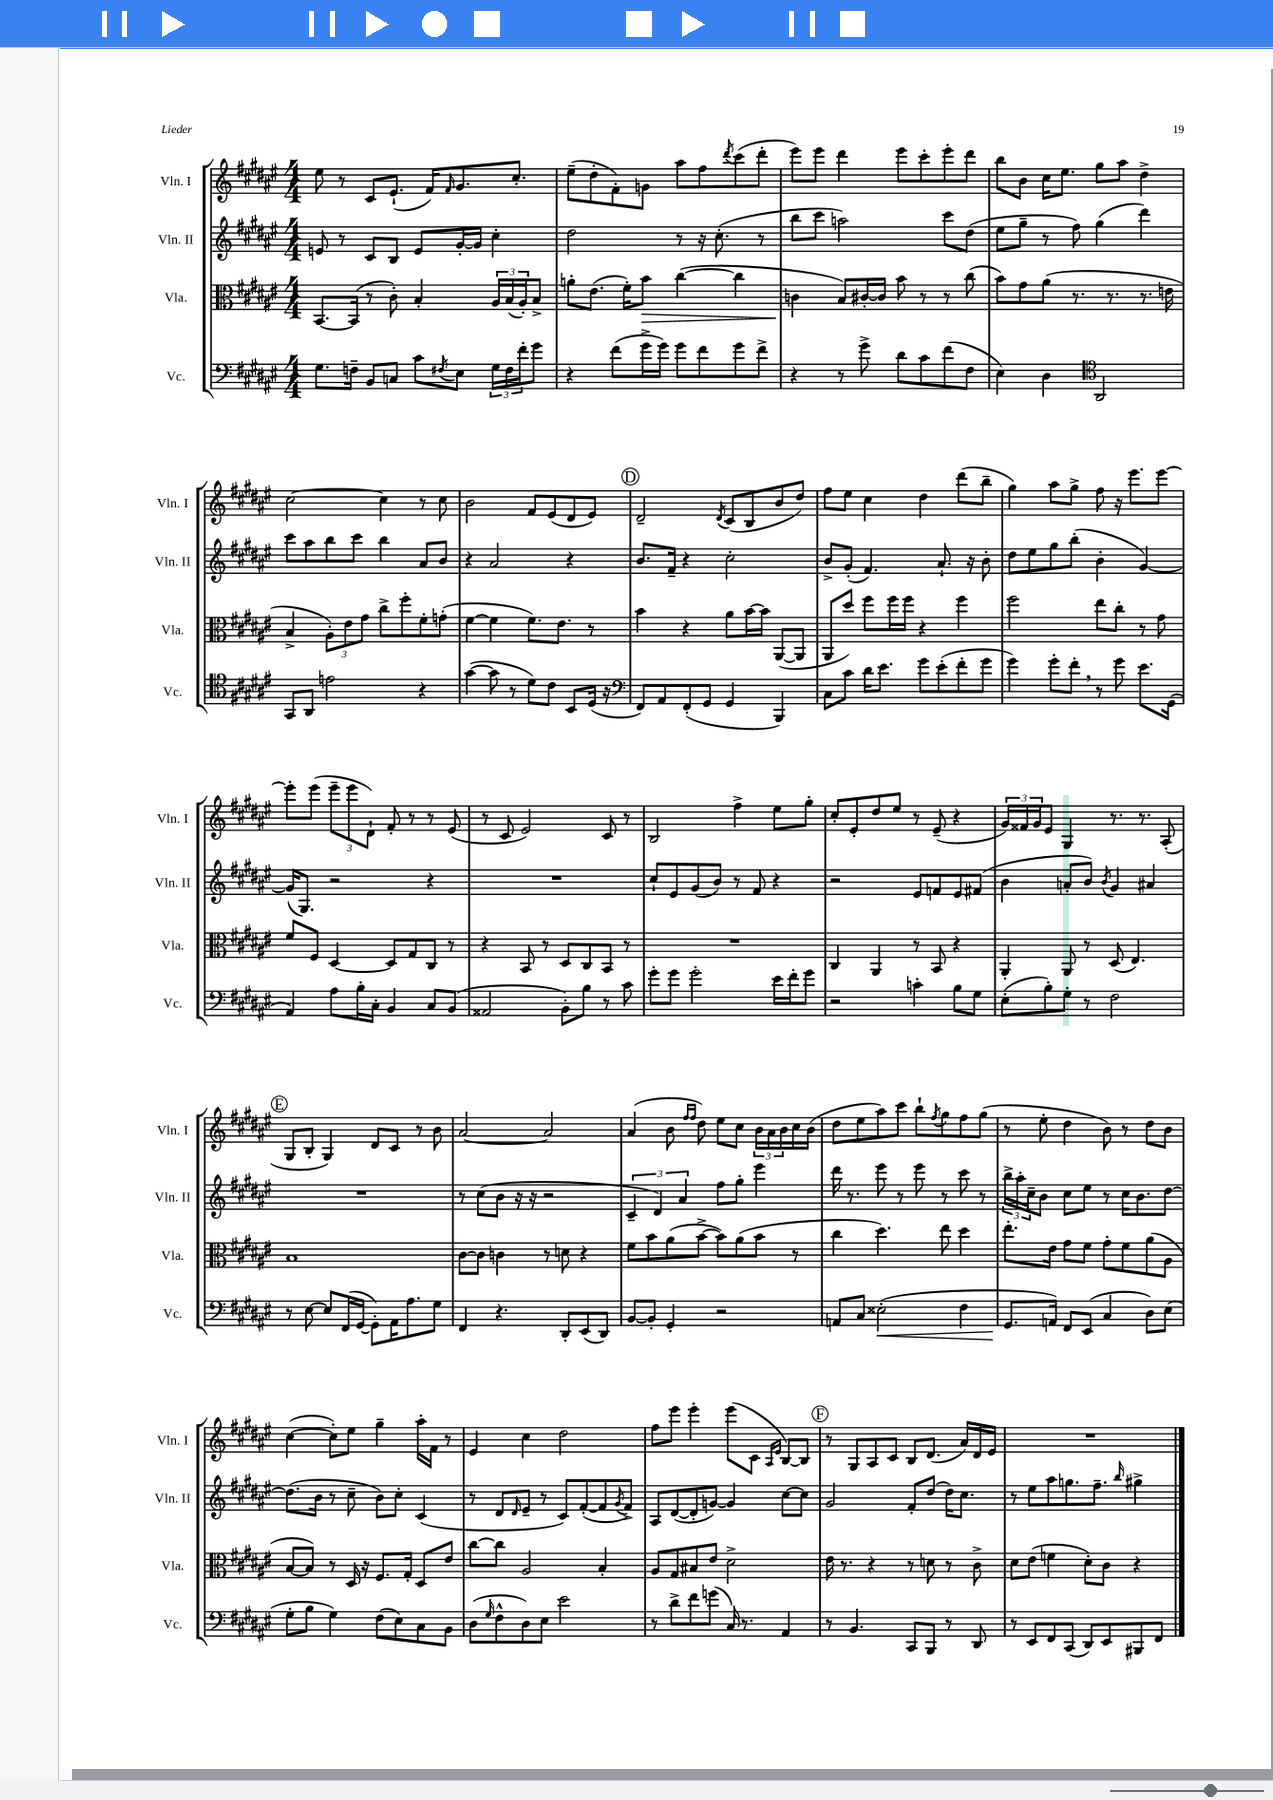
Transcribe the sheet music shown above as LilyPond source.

<<
\new StaffGroup <<
\new Staff = "s0" \with { instrumentName = "Vln. I" shortInstrumentName = "Vln. I" } {
    \clef treble \key fis \major \numericTimeSignature \time 4/4
    eis''8 r8 cis'8 eis'8.-!( fis'16) \grace { fis'16 } gis'8. cis''8.-. |
    eis''8--( dis''8-. fis'8-.) g'8 ais''8 fis''8 \acciaccatura { dis'''8 } cis'''8( dis'''8-. |
    eis'''8) eis'''8 dis'''4 eis'''8 cis'''8-. eis'''8-. dis'''8 |
    b''8 b'8 cis''16 eis''8. gis''8 ais''8 dis''4-> |
    cis''2~ cis''4 r8 cis''8 |
    b'2 fis'8 eis'8( dis'8 eis'8) |
    \mark \markup { \circle "D" } dis'2-- \acciaccatura { dis'8 } cis'8( b8 b'8 dis''8) |
    fis''8 eis''8 cis''4 dis''4 dis'''8( b''8-- |
    gis''4) ais''8 gis''8-> fis''8 r16 eis'''8. eis'''8~ |
    eis'''8-. eis'''8( \tuplet 3/2 { eis'''8-- eis'''8 dis'8-!) } fis'8-. r8 r8 eis'8( |
    r8 cis'8 eis'2) cis'8 r8 |
    b2 fis''4-> eis''8 gis''8-. |
    cis''8-. eis'8-. dis''8 eis''8 r8 eis'8--( r4 |
    \tuplet 3/2 { gis'16) fisis'16 gis'16 } eis'8 gis4 r8. r8. ais8-.( |
    \mark \markup { \circle "E" } gis8 b8-. gis4) dis'8 cis'8 r8 b'8 |
    ais'2~ ais'2 |
    ais'4( b'8 \grace { fis''16 fis''16 } dis''8) eis''8 cis''8 \tuplet 3/2 { b'16 ais'16 b'16 } cis''16 b'16( |
    dis''8 eis''8 ais''8) cis'''8 b''8-! \acciaccatura { fis''8 } gis''8 fis''8 gis''8( |
    r8 eis''8-. dis''4 b'8) r8 dis''8 b'8 |
    cis''4~( cis''8-.) eis''8 gis''4-- ais''16-. fis'16 r8 |
    eis'4 cis''4 dis''2 |
    fis''8 eis'''8 eis'''4-. eis'''8( cis'8 \grace { ais16 eis'16 } b8~) b8 |
    \mark \markup { \circle "F" } r8 gis8 ais8 cis'8 b8 dis'8.( ais'16) dis'16 eis'16 |
    R1 \bar "|." |
}
\new Staff = "s1" \with { instrumentName = "Vln. II" shortInstrumentName = "Vln. II" } {
    \clef treble \key fis \major \numericTimeSignature \time 4/4
    e'8 r8 cis'8 b8 e'8 gis'16~-. gis'16 cis''4-. |
    dis''2 r8 r16 cis''8.-.( r8 |
    b''8 cis'''8 a''2) cis'''8 dis''8( |
    eis''8 gis''8-- r8 fis''8) gis''4( dis'''4) |
    cis'''8 ais''8 b''8 cis'''8 b''4 ais'8 b'8 |
    r4 ais'2 r4 |
    \mark \markup { \circle "D" } b'8. fis'16-- r4 cis''2-. |
    b'8-> gis'8-.( fis'4.) ais'8.-! r16 b'8-. |
    dis''8 eis''8 gis''8 b''8-.( b'4-. gis'4~) |
    gis'16( gis8.) r2 r4 |
    R1 |
    cis''8-! eis'8 gis'8( b'8) r8 fis'8 r4 |
    r2 eis'8 f'8 eis'8 fis'8( |
    b'4 a'8-. b'8) \acciaccatura { b'8 } gis'4 ais'4 |
    \mark \markup { \circle "E" } R1 |
    r8 cis''8( b'8 r16 r16 r2 |
    \tuplet 3/2 { cis'4-- dis'4) ais'4 } fis''8 gis''8-. eis'''4 |
    dis'''16 r8. eis'''8 r8 eis'''8 r8 cis'''8 r8 |
    \tuplet 3/2 { b''16-> ais''16-. cis''16-- } b'8 cis''8 eis''8 r8 cis''16 b'8. dis''8~ |
    dis''8.( b'16 r8 cis''8-- b'8) cis''8-. cis'4( |
    r8 dis'8 \grace { dis'16 } eis'8-- r8 cis'8) fis'8~-.( fis'8 \acciaccatura { gis'8 } fis'8->) |
    ais8 dis'8~( dis'8-. g'8~) g'4 cis''8~ cis''8 |
    \mark \markup { \circle "F" } gis'2 fis'8-. dis''8( dis''16) cis''8. |
    r8 eis''8 ais''8 g''8. fis''8.-- \grace { b''16 } gis''4-> \bar "|." |
}
\new Staff = "s2" \with { instrumentName = "Vla." shortInstrumentName = "Vla." } {
    \clef alto \key fis \major \numericTimeSignature \time 4/4
    b,8.~ b,16( r8 cis'8-.) b4-. \tuplet 3/2 { ais16 b16( ais16-.) } b8-> |
    a'8-. eis'8.( fis'16-.) b'8\> cis''4~( cis''4 |
    c'4\! b8) cis'16~-. cis'16 b'8 r8 r8 cis''8( |
    b'8) gis'8 ais'8( r8. r8. r8. e'16 |
    b4-> \tuplet 3/2 { ais8-.) eis'8 gis'8 } cis''8-> fis''8-. fis'8-. g'8-.( |
    fis'4~ fis'4 fis'8.) eis'8. r8 |
    \mark \markup { \circle "D" } b'4 r4 ais'8 b'16~ b'16 ais,8~( ais,8 |
    ais,8 dis''8) fis''8 fis''16 fis''16 r4 fis''4 |
    fis''2 eis''8 cis''8-. r8 gis'8 |
    fis'8 fis8 dis4~ dis8 gis8 cis8 r8 |
    r4 b,8 r8 dis8 cis8 b,8 r8 |
    R1 |
    cis4 ais,4 r8 b,8 r4 |
    ais,4-. ais,8 r8 dis8( eis4.) |
    \mark \markup { \circle "E" } b1 |
    cis'8~ cis'8 c'4 r8 d'8 r4 |
    fis'8 b'8 ais'8( b'8~-> b'8) ais'8( b'8 r8 |
    cis''4 dis''4.) eis''8 dis''4 |
    eis''8.-. eis'16 gis'8 fis'8 gis'8-. fis'8 ais'8( ais8 |
    b8~ b8) r8 dis16 r16 fis8. gis16-. dis8 eis'8 |
    cis''8~ cis''8 ais2 b4-. |
    ais8 gis8 bis8 eis'8 dis'2-> |
    \mark \markup { \circle "F" } eis'16 r8. r4 r8 d'8 r8 cis'8-> |
    dis'8 eis'8( f'4 dis'8-.) cis'8 r4 \bar "|." |
}
\new Staff = "s3" \with { instrumentName = "Vc." shortInstrumentName = "Vc." } {
    \clef bass \key fis \major \numericTimeSignature \time 4/4
    gis8. f16-- b,8 c8 cis'8 \acciaccatura { fis8 } eis8 \tuplet 3/2 { gis16 fis16 fis'16-. } gis'8 |
    r4 fis'8( gis'16-> gis'16) gis'8 fis'8 gis'8 fis'8-> |
    r4 r8 gis'8-> dis'8 cis'8 fis'8( fis8 |
    eis4) dis4 \clef tenor ais,2 |
    gis,8 ais,8 e'2 r4 |
    gis'4~( gis'8 r8 dis'8) cis'8 b,8 dis16( r16 |
    \mark \markup { \circle "D" } \clef bass fis,8) ais,8 fis,8-.( gis,8 gis,4 b,,4) |
    cis8 cis'8 dis'16 eis'8. gis'8 eis'8-.( fis'8-. gis'8 |
    gis'4) gis'8-. fis'8-. \breathe r8 gis'8 eis'8. gis,16( |
    ais,4) ais8 b16-. cis16-. b,4 cis8 b,8( |
    aisis,2 b,8-.) b8 r8 cis'8 |
    gis'8-. gis'8 gis'2-. eis'16 fis'16-. gis'8 |
    r2 c'4-. b8 gis8 |
    eis8-.( b8-.) gis8-. r8 fis2 |
    \mark \markup { \circle "E" } r8 eis8~ eis8 fis,16( gis,16~ gis,8-.) ais,16 ais8. gis8 |
    fis,4 r4. dis,8-. eis,8( dis,8) |
    b,8~ b,8-. gis,4-. r2 |
    a,8 cis8 eisis2-.\<( fis4 |
    gis,8.\! a,16) fis,8 eis,8( cis4 dis8) eis8( |
    gis8-. b8 gis4) fis8( eis8) cis8 b,8 |
    dis8( \grace { gis16 } fis8-^ dis8) eis8 eis'2 |
    r8 dis'8-> fis'8 g'8( cis16) r8. ais,4 |
    \mark \markup { \circle "F" } r8 b,4. cis,8 b,,8 r8 dis,8 |
    r8 eis,8 fis,8 cis,8( dis,8) eis,8 bis,,8 fis,8 \bar "|." |
}
>>
>>
\layout { \context { \Score \remove "Bar_number_engraver" } }
